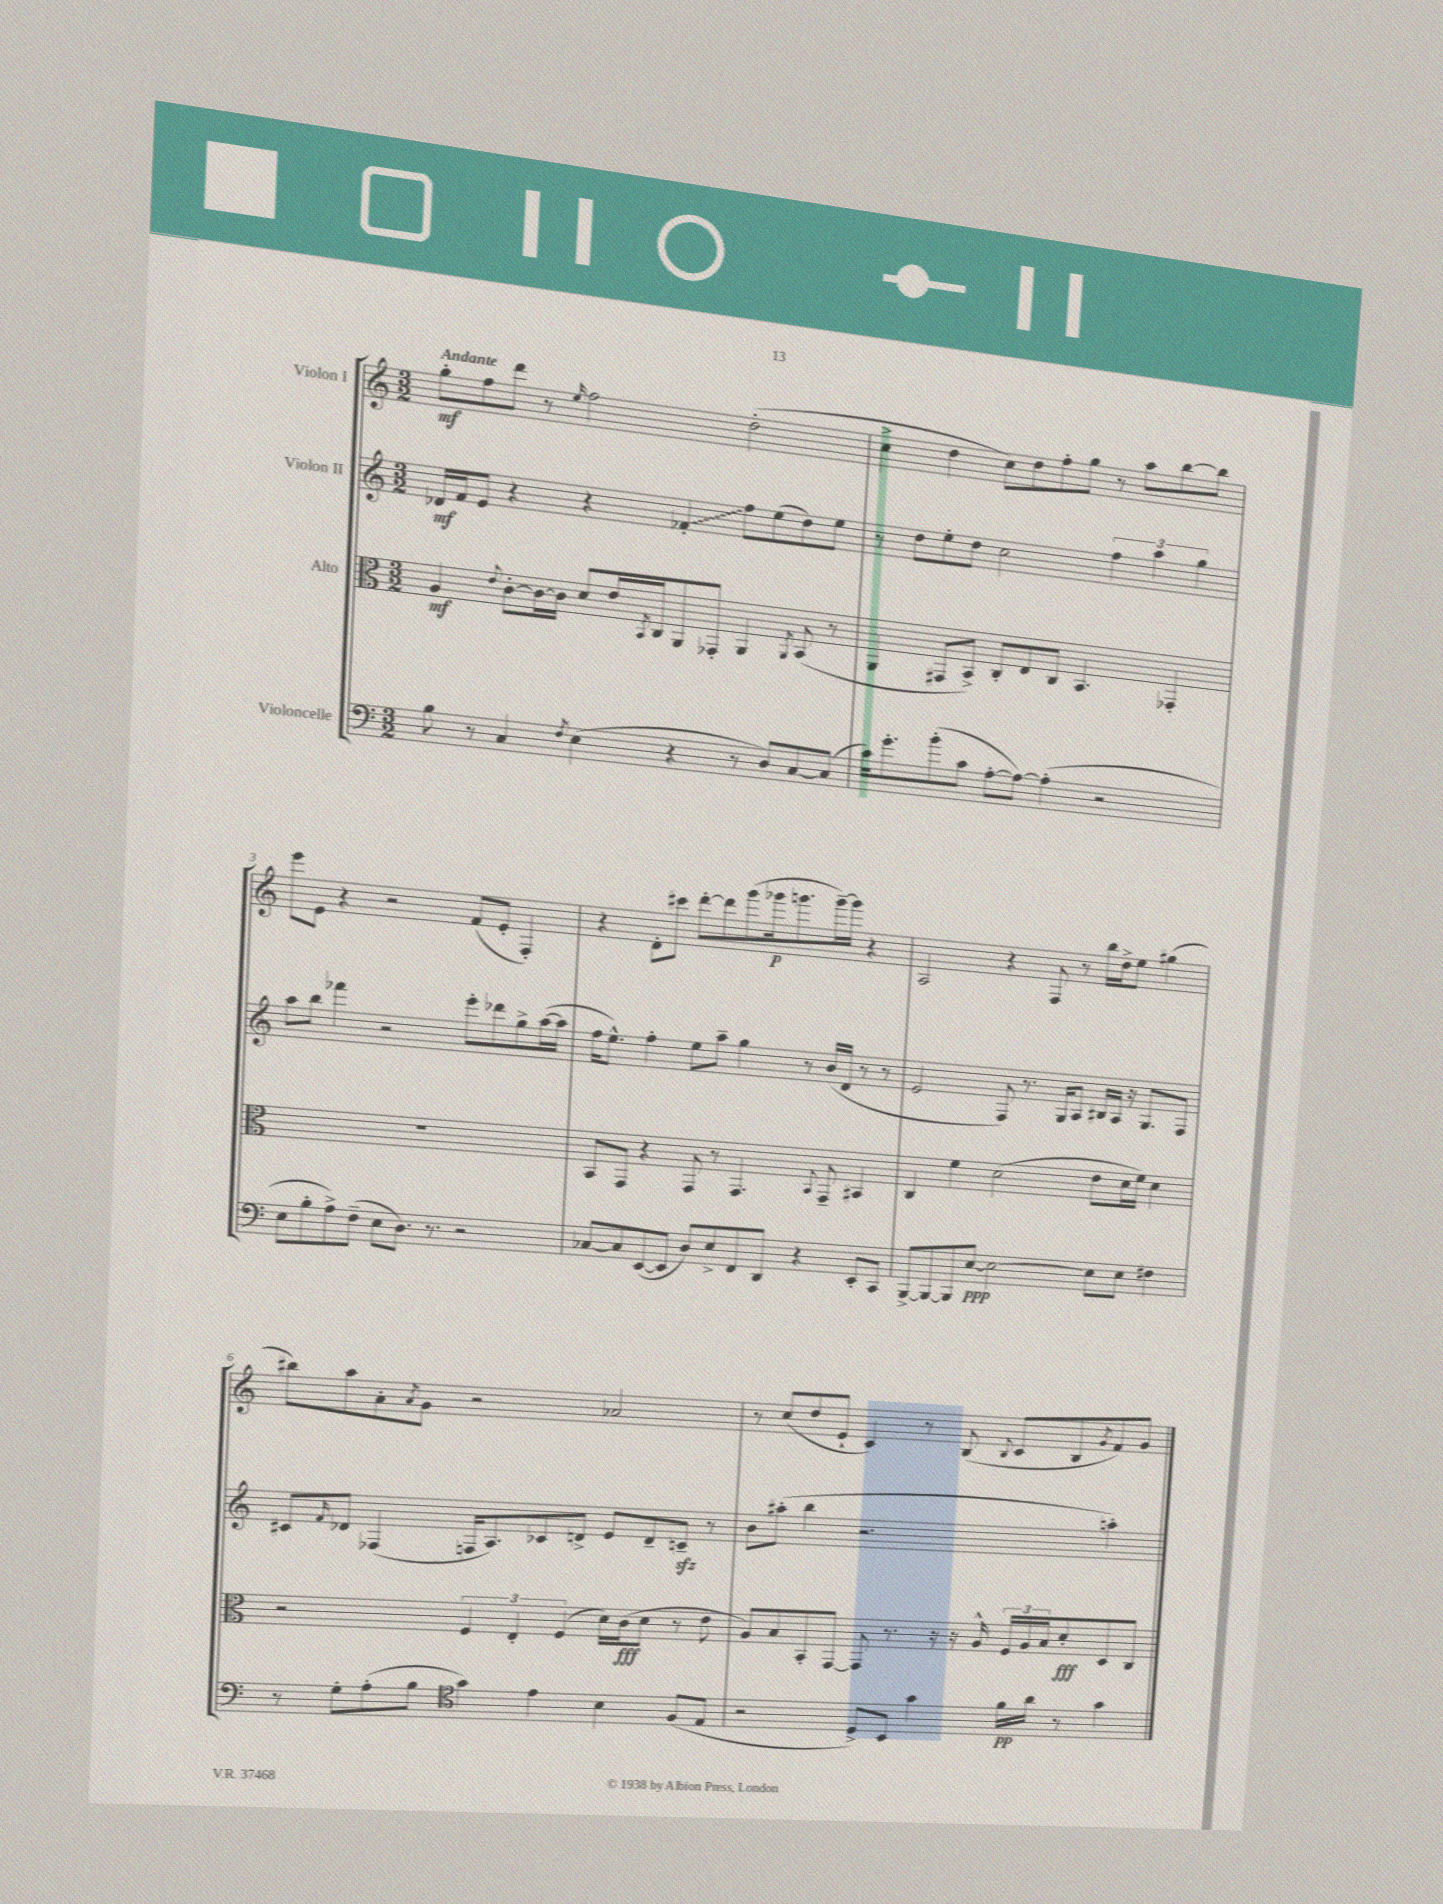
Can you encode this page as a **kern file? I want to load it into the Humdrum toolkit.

**kern	**kern	**kern	**kern
*staff4	*staff3	*staff2	*staff1
*clefF4	*clefC3	*clefG2	*clefG2
*k[]	*k[]	*k[]	*k[]
*M3/2	*M3/2	*M3/2	*M3/2
8B	4A	16d-	8gg'
.	.	16f	.
8r	.	8e	8ff
.	8qqe	.	.
4C	[8c'	4r	8ddd
.	16c_	.	8r
.	16c]	.	.
8qF	.	.	16qqee
(4E	8d	4r	2ff
.	16e	.	.
.	8qBB	.	.
.	16C	.	.
4r	8AA	4f-'	.
.	8GG-'	.	.
8r	4AA	8ff	(2dd'
8D)	.	(8ee	.
.	8qAA	.	.
[8C	(8BB	8dd)	.
(8C]	8r	8ee	.
=	=	=	=
16c)	4AA	8r	4cc^
8.g'	.	.	.
.	.	8dd	.
(8b'	8GG#	8ee'	4dd
8c	8BB^)	8dd	.
[8A'	8C'	2cc	8cc)
8A_)	8E	.	8dd
(4A']	8C	.	8ff'
.	4.BB	.	8gg
2r	.	6ff	8r
.	.	.	8aa
.	.	6aa	.
.	4GG-'	.	[8bb
.	.	6gg	.
.	.	.	8bb]
=	=	=	=
8E	1.r	8aa	8eee
8B'	.	8bb	8e
8A^)	.	4fff-	4r
(8F~	.	.	.
8E	.	2r	2r
8.D)	.	.	.
8.r	.	.	.
2r	.	8eee'	(8f
.	.	8ddd-	8e'
.	.	8gg^	4F')
.	.	([16aa	.
.	.	16aa]	.
=	=	=	=
[8C-	8BB	16ff	4r
.	.	8.ee^^)	.
8C-]	8GG	.	.
([8EE	4r	4ff'	8d'
8EE]	.	.	8ccc#
8D)	8GG	8ee	[8ddd'
8E^	8r	8aa~	8ddd]
8FF	4.GG	4gg	(8ggg
8DD	.	.	16ggg-
.	.	.	8.ggg
4r	.	8r	.
.	8qqBB	.	.
.	8GG~	(16b	[16ggg~)
.	.	16d	16ggg]
8EE'	4BB#	8r	4r
8CC	.	8r	.
=	=	=	=
[8BBB^	4C	2e	2A
8BBB_	.	.	.
8BBB]	4f	.	.
[8E	.	.	.
2E_	(2d	8F)	4r
.	.	8.r	.
.	.	.	8F
.	.	16G	.
.	.	8A	8r
8E]	8e	16B#	16bb
.	.	16A	16dd^
8E	16d	16r	8ee
.	16f)	8.G	.
4F#	4d	.	(4gg#
.	.	8F	.
=	=	=	=
8r	2r	8c#	8bb#)
.	.	16qqf	.
8G'	.	8d-	8aa
(8A'	.	(4F-	8a'
.	.	.	8qa
8B	.	.	8g
*clefC4	*	*	*
4g)	6F	16F	2r
.	.	8.A)	.
.	6E'	.	.
4e	.	8c-	.
.	(6F	.	.
.	.	8d^	.
4B	16d)	8e	2a-
.	(16c	.	.
.	8d	8d~	.
(8F	8r	8c~	.
8E	8e	8r	.
=	=	=	=
2r	8A)	8b	8r
.	8B	(8aa#'	(8cc
.	8BB'	4bb	8dd
.	[8GG	.	8e`
8D^)	8GG]	2.r	4c)
8BB	8.r	.	.
4g	.	.	8r
.	16r	.	.
.	16r	.	(8B
.	16A^^	.	.
.	.	.	8qqB
16f	24F	.	8c
.	24A	.	.
16a	.	.	.
.	24B	.	.
8r	8d'	.	8B
.	.	.	8qg
4g	8D	4aa')	8f)
.	8C	.	8g
==	==	==	==
*-	*-	*-	*-
